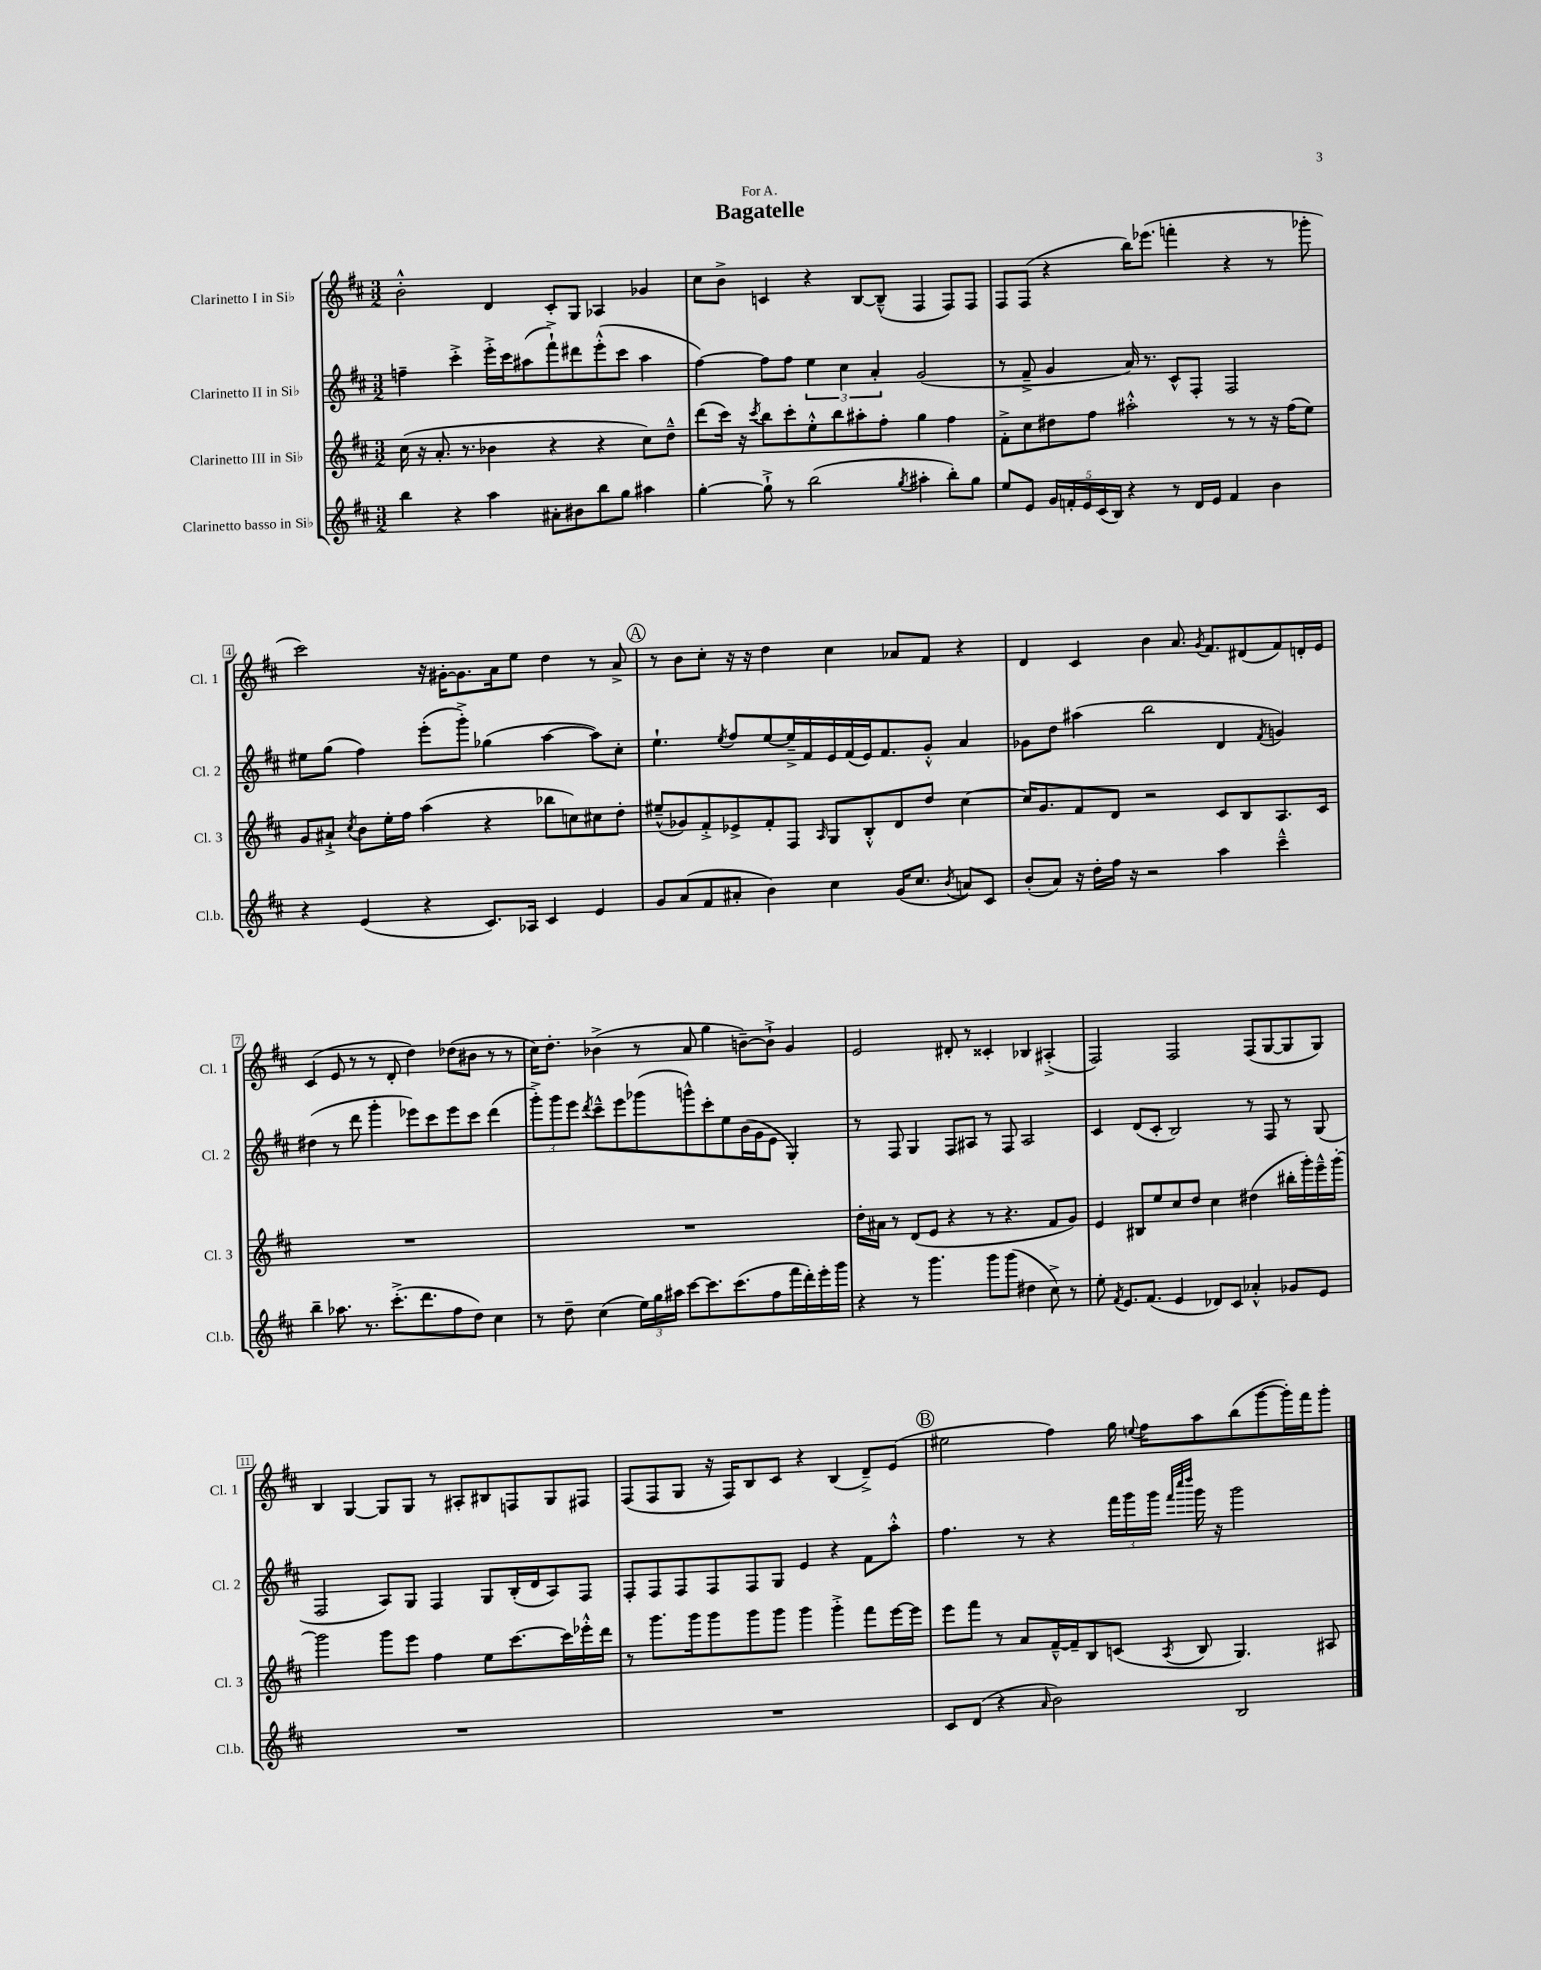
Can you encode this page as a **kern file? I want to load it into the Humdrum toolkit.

**kern	**kern	**kern	**kern
*staff4	*staff3	*staff2	*staff1
*clefG2	*clefG2	*clefG2	*clefG2
*k[f#c#]	*k[f#c#]	*k[f#c#]	*k[f#c#]
*M3/2	*M3/2	*M3/2	*M3/2
4bb\	(16cc#\	4ff~\	2b'^^\
.	16r	.	.
.	8.a'/	.	.
4r	.	4ccc#'^\	.
.	8.r	.	.
4aa\	4b-\	16eee'^\LL	4d/
.	.	16ccc#\J	.
.	.	(8aa#\	.
8a#'\L	4r	8fff#`^\)	8c#'/L
8b#\	.	8ddd#\	8G/J
8bb\	4r	(8eee'^^\	4A-/
8gg\J	.	8ccc#\J	.
4aa#\	8cc#\L)	4aa#\	4g-/
.	8dd~^^\J	.	.
=	=	=	=
[4gg'\	(8ddd\L	[4ff#\)	8cc#\L
.	16ccc#\Jk)	.	8b^\J
.	16r	.	.
.	8qccc#/	.	.
8gg`^\]	8bb\L	8ff#\]L	4c/
8r	8ccc#'\	8ff#\J	.
(2bb\	8ee'^^\	6ee\	4r
.	8bb\	.	.
.	.	6cc#\	.
.	8aa#'\	.	[8B/L
.	.	6a'/	.
.	8ff#'\J	.	(8B~^^/]J
8qgg/	.	.	.
4aa#'\	4gg\	(2g/	4F#/
8bb'\L)	4ff#\	.	8F#/L)
8gg\J	.	.	8F#/J
=	=	=	=
8ee/L	8f#'^\L	8r	8F#/L
8e/J	8cc#\	8f#~^/	(8F#/J
20g/LL	8dd#\	4g/	4r
20f'/	.	.	.
20e/	.	.	.
.	8ff#\J	.	.
(20c#/	.	.	.
20B/JJ)	.	.	.
4r	2aa#'^^\	16a/)	16bb\LK)
.	.	8.r	(8.eee-\J
8r	.	8c#^^/L	4fff'\
16d/LL	.	8F#'/J	.
16e/JJ	.	.	.
4f/	8r	2F#/	4r
.	8r	.	.
4b\	16r	.	8r
.	(16ff#\LK	.	.
.	8ee\J)	.	8ggg-'\
=	=	=	=
4r	8g/L	8ee#\L	2ccc#\)
.	8a#`^/J	(8gg\J	.
.	8qcc#/	.	.
(4e/	8b\L	4ff#\)	.
.	16ee'\L	.	.
.	16ff#\JJ	.	.
4r	(4aa\	(8eee'\L	16r
.	.	.	[16g#'\LK
.	.	8ggg'^\J)	8.g#\]
8.c#/L)	4r	(4gg-\	.
.	.	.	16a\k
.	.	.	8ee\J
16A-/Jk	.	.	.
4c#/	8bb-\L	[4aa\	4dd\
.	8cc\)	.	.
4e/	8cc#\	8aa\]L)	8r
.	8dd'\J	8cc#'\J	8a^/
=	=	=	=
8g/L	(8ee#~^^/L	4.ee`\	8r
(8a/	8g-/)	.	8b\L
8f#/	8f#'^/	.	8cc#'\J
.	.	8qee/	.
8a#'/J	8e-^/	8ff#/L	16r
.	.	.	16r
4b\)	8f#'/	[8ee/	4dd\
.	8F#/J	16ee~^/]L	.
.	.	16f#/	.
.	16qqA/	.	.
4cc#\	8G/L	16e/	4cc#\
.	.	(16f#/	.
.	8B'^^/	16e/J)	.
.	.	8.f#/	.
(16g/LK	8d/	.	8a-/L
8.cc#/J	.	.	.
.	8dd/J	8g'^^/J	8f#/J
8qb/	.	.	.
8a/L)	[4cc#\	4a/	4r
8c#/J	.	.	.
=	=	=	=
(8b'/L	16cc#/]LK	8g-\L	4d/
.	8.g/	.	.
8a/J)	.	8dd\J	.
16r	8f#/	(4aa#\	4c#/
16dd'\LL	.	.	.
16ff#\JJ	8d/J	.	.
16r	.	.	.
2r	2r	2bb\	4b\
.	.	.	8.a/
.	.	.	8qg/
.	.	.	8.f#/L
4aa\	8c#/L	4d/	.
.	8B/	.	(8d#/
.	.	8qf#/	.
4ccc#~^^\	8.A/	4g/)	8f#/)
.	.	.	16d'/L
.	16c#/Jk	.	16e/JJ
=	=	=	=
4bb~\	1.r	(4dd#\	(4c#/
8.aa-\	.	8r	8e/
.	.	8ddd\	8r
8.r	.	.	.
.	.	4ggg'\	8r
(8.ccc#'^\L	.	.	8d'/
.	.	8eee-\L)	4dd\)
8.ddd\	.	.	.
.	.	8ccc#\	.
8ff#\	.	8eee-\	(8dd-\L
8dd\J)	.	8ccc#\J	8b#\J
4cc#\	.	(4ddd\	8r
.	.	.	8r
=	=	=	=
8r	1.r	12ggg'^\L)	16cc#\LK)
.	.	.	8.dd'\J
.	.	12ggg\	.
8dd~\	.	.	.
.	.	12eee\J	.
.	.	8qddd/	.
(4cc#\	.	8ccc#~^^\L	(4b-^\
.	.	8eee\	.
24ee\LL)	.	(8ggg-\	8r
24gg\	.	.	.
24aa#\JJ	.	.	.
[8ccc#\L	.	8ggg^^\)	8a/
8.ccc#\]	.	8ccc#'\	4gg\
.	.	8ee\	.
(8.ccc#\	.	.	.
.	.	(16b\L	[8b~\L)
.	.	16g\J	.
8ff#\	.	8e\J	8b`^\]J
16fff#\L	.	4G'/)	4g/
16ddd'\)	.	.	.
16eee'\	.	.	.
16ggg\JJ	.	.	.
=	=	=	=
4r	16dd'\LL	8r	2e/
.	16a#\JJ	.	.
.	8r	8F#/	.
8r	(8d/L	4G/	.
4.ggg\	8e/J	.	.
.	4r	8F#/L	8d#'/
.	.	8A#/J	8r
8ggg\L	8r	8r	4c##'/
(8ggg\J	4.r	8F#/	.
4dd#\	.	2A#/	4B-/
8cc#^\)	8f#/L	.	(4A#'^/
8r	8g/J)	.	.
=	=	=	=
8ee'\	4e/	4c#/	2F#/)
8qf#/	.	.	.
8.e/L	.	.	.
.	8B#/L	(8d/L	.
(8.f#/J	.	.	.
.	8ee/	8c#'/J	.
4e/	8cc#/	2B/)	2F#/
.	8dd/J	.	.
8d-/L)	4cc#\	.	.
8c#/J	.	.	.
4a-'^^/	(4dd#\	8r	(8F#/L
.	.	8F#/	[8G/
8g-/L	16bb#'\LL	8r	8G/]
.	16ggg'\)	.	.
8e/J	16eee~^^\	(8G/	8G/J)
.	[16ggg'\JJ	.	.
=	=	=	=
1.r	2ggg\]	2F#/	4B/
.	.	.	[4G/
.	8ggg\L	8A/L)	8G/]L
.	8eee\J	8G/J	8G/J
.	4ff#\	4F#/	8r
.	.	.	8A#'/L
.	8ee\L	8G/L	8B#/
.	[8.ccc#\	(16B'/L	8F/
.	.	16d/J	.
.	.	8A/)	8G/
.	16ccc#\]L	.	.
.	16eee-'^^\	8F#/J	8F#/J
.	16ddd\JJ	.	.
=	=	=	=
1.r	8r	8F#'/L	(8F#/L
.	8.ggg\L	8F#/	8F#/
.	.	8F#/	8G/J
.	16ggg\k	.	.
.	8ggg\	8F#/	16r
.	.	.	16F#/LK)
.	8ggg\	8F#/	8B/
.	8ggg\J	8G/J	8c#/J
.	4ggg\	4e/	4r
.	4ggg'^\	4r	(4B/
.	8fff#\L	8f#\L	8d~^/L)
.	[16eee\L	8aa'^^\J	(8e/J
.	16eee\]JJ	.	.
=	=	=	=
8c#/L	8eee\L	4.ff#\	2ee#\
(8d/J	8fff#\J	.	.
4r	8r	.	.
.	8a/L	8r	.
16qqa/	.	.	.
2b\)	[16f#~^^/L	4r	4ff#\)
.	16f#~/]J	.	.
.	8B/	.	.
.	(8c/J	24fff#\LL	16gg\
.	.	24ggg\	.
.	.	.	8qqee/
.	.	.	16ff#\LK
.	.	24ggg\JJ	.
.	.	32qqfff#/LLL	.
.	.	32qqcccc#/	.
.	8qA/	32qqdddd/JJJ	.
.	8B/	16ggg\	8aa\
.	.	16r	.
2B/	4.G/)	2ggg\	(8bb\
.	.	.	[8ggg\
.	.	.	16ggg'\]L)
.	.	.	16fff#\J
.	8A#/	.	8ggg'\J
==	==	==	==
*-	*-	*-	*-
